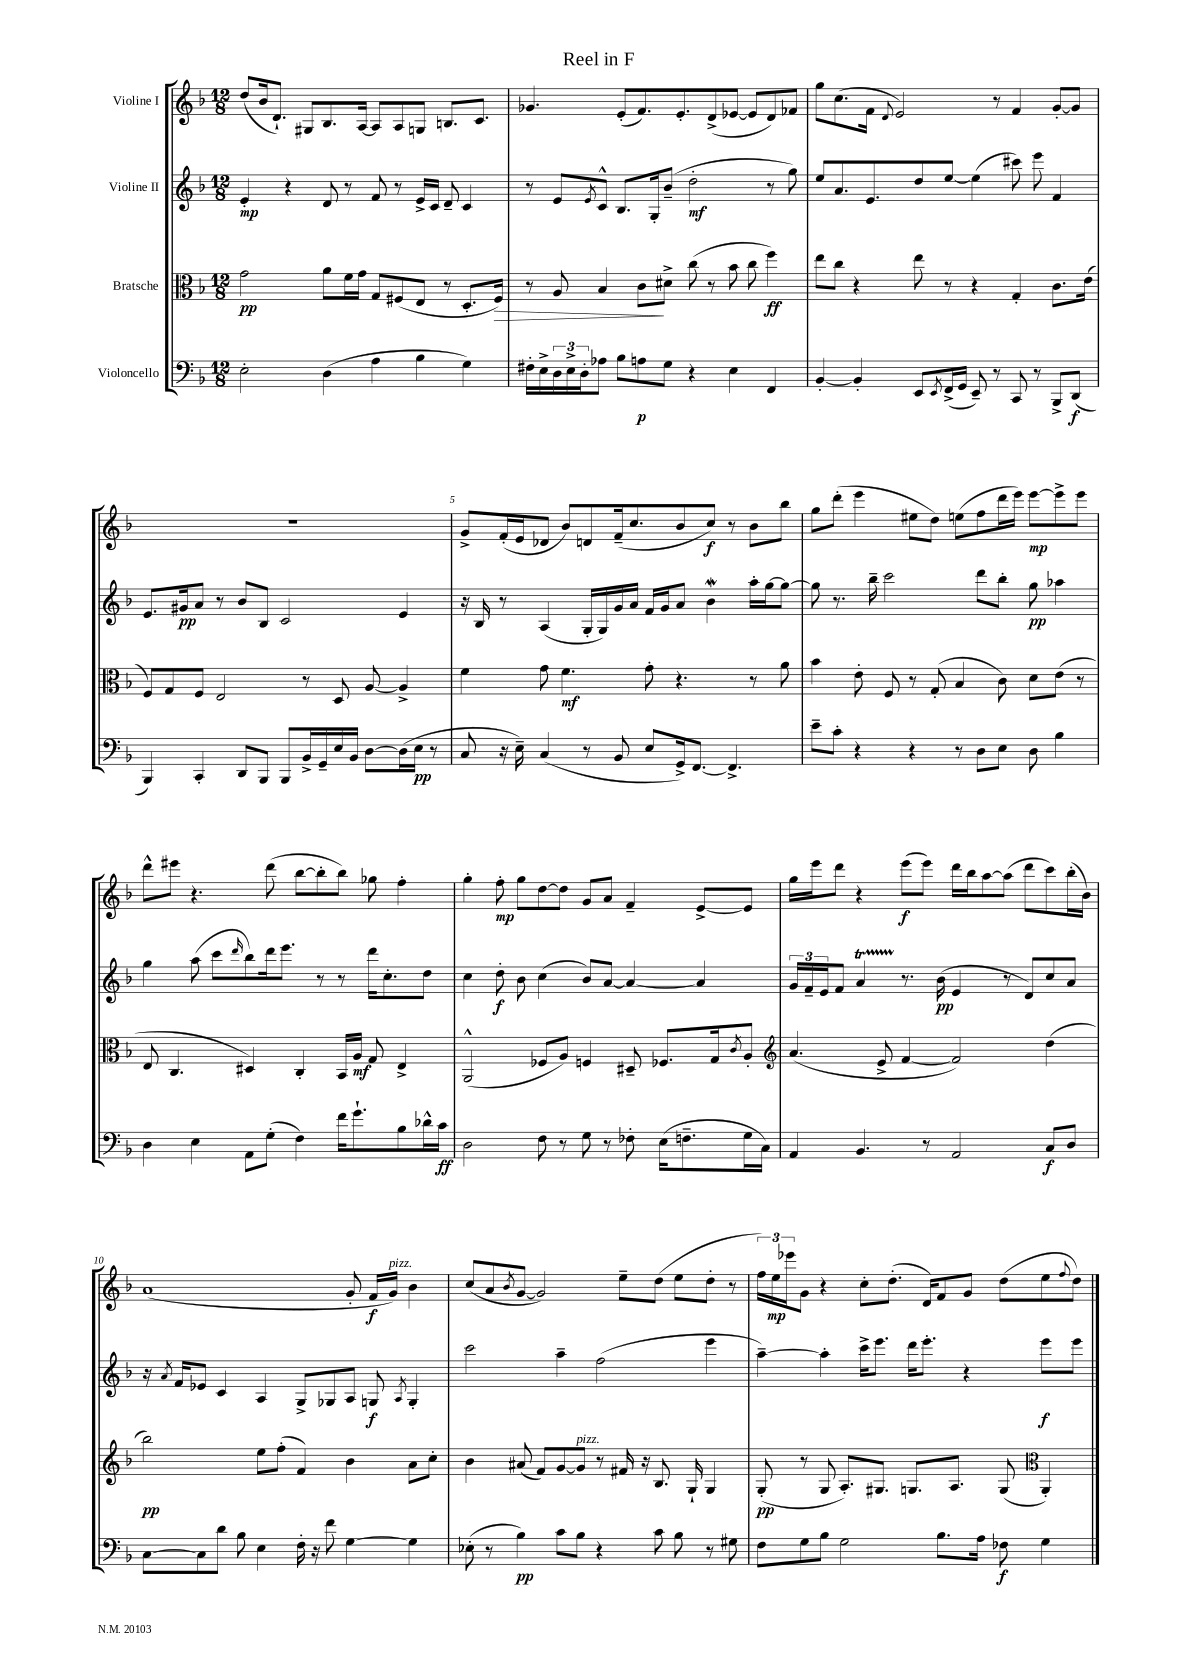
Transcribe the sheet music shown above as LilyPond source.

\header { title = "Reel in F" }
<<
\new StaffGroup <<
\new Staff = "s0" \with { instrumentName = "Violine I" } {
    \clef treble \key f \major \numericTimeSignature \time 12/8
    d''8( bes'16 d'8.-!) gis8 bes8. a16~ a8 a8 g8 b8. c'8. |
    ges'4. e'8-.( f'8.) e'8.-. d'8->( ees'8~ ees'8 d'8) fes'8 |
    g''8 c''8.( f'16 \appoggiatura { d'8 } e'2) r8 f'4 g'8~-. g'8 |
    R1. |
    g'8-> f'16-.( e'16 des'8 bes'8) d'8 f'16--( c''8. bes'8 c''8\f) r8 bes'8 bes''8 |
    g''8 d'''8-.( e'''4 eis''8 d''8) e''8( f''8 d'''16 e'''16) e'''8~\mp e'''8-> e'''8 |
    d'''8-^ eis'''8 r4. d'''8( bes''8~ bes''8-. bes''8) ges''8 f''4-. |
    g''4-. f''8-.\mp g''8 d''8~ d''8 g'8 a'8 f'4-- e'8~-> e'8 |
    g''16 e'''16 d'''8 r4 e'''8\f( e'''8) d'''16 bes''16 a''8~ a''8( d'''8 c'''8) bes''16-.( bes'16) |
    a'1( g'8-. f'16\f g'16^\markup { \italic "pizz." }) bes'4 |
    c''8( a'8 \acciaccatura { bes'8 } g'8~ g'2) e''8-- d''8( e''8 d''8-. r8 |
    \tuplet 3/2 { f''16) e''16\mp ees'''16 } g'8 r4 c''8-. d''8.-.( d'16) f'8 g'8 d''8( e''8 \appoggiatura { f''8 } d''8) \bar "|." |
}
\new Staff = "s1" \with { instrumentName = "Violine II" } {
    \clef treble \key f \major \numericTimeSignature \time 12/8
    e'4-.\mp r4 d'8 r8 f'8 r8 e'16-> c'16 d'8-- c'4 |
    r8 e'8 \acciaccatura { e'8 } c'8-^ bes8. g16-. bes'8--( d''2-.\mf r8 g''8) |
    e''8 a'8. e'8. d''8 e''8~ e''4( cis'''8) e'''8 f'4 |
    e'8. gis'16\pp a'8 r8 bes'8 bes8 c'2 e'4 |
    r16 bes16 r8 a4( g16-. g16) g'16 a'16 f'16 g'16 a'8 bes'4\mordent a''16-. g''16~ g''8~ |
    g''8 r8. bes''16-- c'''2 d'''8 bes''8-. g''8\pp aes''4 |
    g''4 a''8( c'''8 \grace { d'''16 } bes''8) d'''16 e'''8. r8 r8 d'''16 c''8.-. d''8 |
    c''4 d''8-.\f bes'8 c''4( bes'8) a'8~ a'4~ a'4 |
    \tuplet 3/2 { g'16 f'16-- e'16 } f'8 a'4\startTrillSpan r8.\stopTrillSpan bes'16\pp( e'4 r8 d'8) c''8 a'8 |
    r16 \acciaccatura { a'8 } f'16 ees'8 c'4 a4 g8-> ges8 a8 g8\f \acciaccatura { a8 } g4-. |
    c'''2 a''4-- f''2( e'''4 |
    a''4~--) a''4-. c'''16-> e'''8. d'''16 e'''8.-. r4 e'''8\f e'''8 \bar "|." |
}
\new Staff = "s2" \with { instrumentName = "Bratsche" } {
    \clef alto \key f \major \numericTimeSignature \time 12/8
    g'2\pp a'8 f'16 g'16 g8 fis8( e8 r8 d8.-. fis16\>) |
    r8 a8 bes4 c'8\! dis'8-> c''8( r8 bes'8 c''8 f''4\ff) |
    e''8 c''8 r4 e''8 r8 r4 g4-. c'8. e'16( |
    f8) g8 f8 e2 r8 d8 a8~ a4-> |
    f'4 g'8 f'4.\mf g'8-. r4. r8 a'8 |
    bes'4 e'8-. f8 r8 g8-.( bes4 c'8) d'8 e'8( r8 |
    e8 c4. dis4) c4-. bes,16 a16\mf g8 e4-> |
    a,2-^( fes8 a8) f4 dis8-- fes8. g16 \acciaccatura { c'8 } a8-. |
    \clef treble a'4.( e'8-> f'4~ f'2) d''4( |
    bes''2\pp) e''8 f''8-.( f'4) bes'4 a'8 c''8-. |
    bes'4 ais'8( f'8) g'8~ g'8^\markup { \italic "pizz." } r8 fis'16 r16 bes8. g16-! g4 |
    g8-.\pp( r8 g8 a8.-.) gis8. g8. a8. g8( \clef alto a,4-.) \bar "|." |
}
\new Staff = "s3" \with { instrumentName = "Violoncello" } {
    \clef bass \key f \major \numericTimeSignature \time 12/8
    e2-. d4( a4 bes4 g4) |
    fis16-. e16-> \tuplet 3/2 { d16 e16-> d16-. } aes8 bes8 a8\p g8 r4 e4 f,4 |
    bes,4~-. bes,4-. e,8 \acciaccatura { e,8 } f,16->( g,16 e,8--) r8 c,8 r8 bes,,8-> d,8\f( |
    bes,,4) c,4-. d,8 bes,,8 bes,,8 bes,16-> g,16-- e16 bes,16 d8~ d16( e16\pp r8 |
    c8 r16 e16--) c4( r8 bes,8 e8 g,16->) f,8.~ f,4.-> |
    e'8-- c'8-. r4 r4 r8 d8 e8 d8 bes4 |
    d4 e4 a,8 g8-.( f4) f'16 g'8.-! bes8 des'16-^ c'16\ff |
    d2 f8 r8 g8 r8 fes8-. e16( f8.-- g16 c16) |
    a,4 bes,4. r8 a,2 c8\f d8 |
    c8~ c8 d'8 bes8 e4 f16-. r16 f'8 g4~ g4 |
    ees8-.( r8 bes4\pp) c'8 bes8 r4 c'8 bes8 r8 gis8 |
    f8 g8 bes8 g2 bes8. a16 fes8\f g4 \bar "|." |
}
>>
>>
\layout { \context { \Score \override BarNumber.break-visibility = ##(#f #t #t) barNumberVisibility = #(every-nth-bar-number-visible 5) } }
